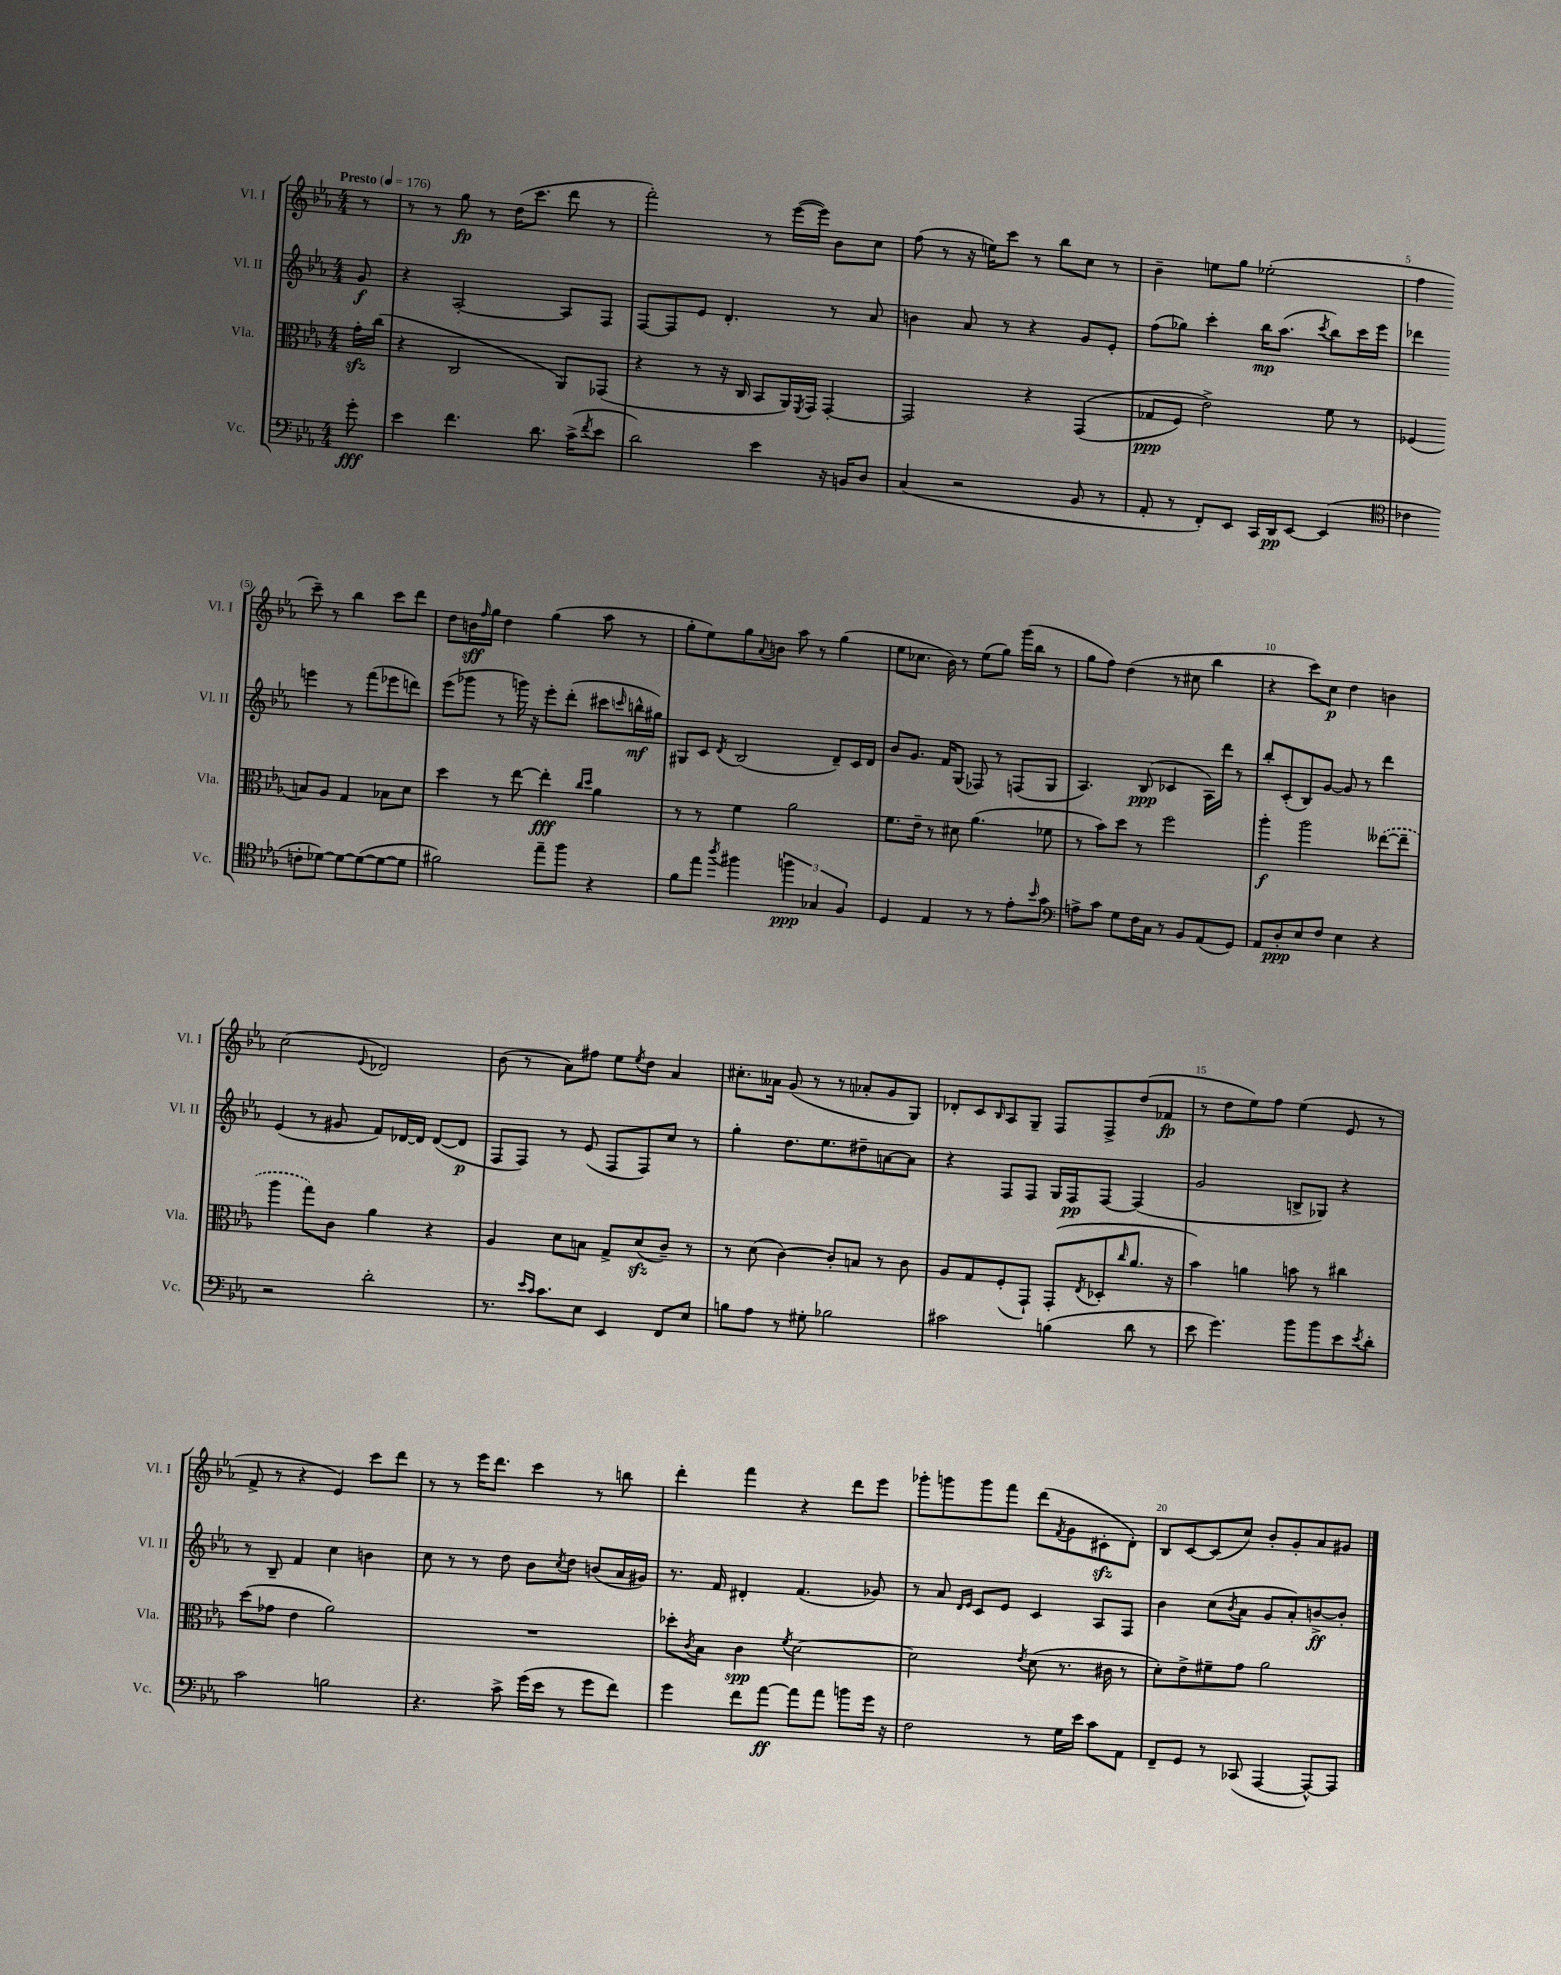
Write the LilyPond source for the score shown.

<<
\new StaffGroup <<
\new Staff = "s0" \with { instrumentName = "Vl. I" shortInstrumentName = "Vl. I" } {
    \clef treble \key ees \major \numericTimeSignature \time 4/4 \partial 8 \tempo "Presto" 4 = 176
    r8 |
    r8 r8 g''8\fp r8 d''16( c'''8. d'''8 r8 |
    f'''2-.) r8 ees'''16~( ees'''16) bes'8 c''8 |
    f''8( r8 r16 e''16) c'''8 r8 bes''8 c''8 r8 |
    bes'4-- e''8 g''8 ees''2-.( |
    f''4 c'''8--) r8 bes''4 c'''8 d'''8 |
    d''8 b'16\sff \grace { f''16 } g''16 d''4 g''4( aes''8 r8 |
    g''8-. ees''8) g''8 \appoggiatura { aes'8 } b'8 aes''8 r8 g''4( |
    ees''8 ces''8. bes'16) r8 ees''8( g''8) g'''16( bes''16 r8 |
    g''8 f''8) d''4( r8 cis''8 bes''4 |
    r4 c'''8) c''8\p d''4 b'4 |
    c''2( \appoggiatura { ees'8 } des'2) |
    bes'8( r8 aes'8) fis''8 ees''8 \acciaccatura { ees''8 } d''8 aes'4 |
    cis''8.-. aeses'16 g'8( r8 r8 aes'8-. g'8 g8) |
    des'8-. c'8 \grace { bes16 } aes8 g8-- f8 f8-> d''8( fes'8\fp |
    r8 d''8 ees''8) f''8 ees''4( ees'8 r8 |
    f'8-> r8 r4 ees'4) c'''8 d'''8 |
    r8 r8 ees'''16 d'''8. c'''4 r8 b''8 |
    d'''4-. f'''4 r4 d'''8 ees'''8 |
    ges'''8-. g'''8 g'''8 f'''8 d'''8( \acciaccatura { f'8 } g'8 cis'8-.\sfz d'8-.) |
    bes8 c'8~ c'8( c''8) bes'8-. g'8-. aes'8 gis'8 \bar "|." |
}
\new Staff = "s1" \with { instrumentName = "Vl. II" shortInstrumentName = "Vl. II" } {
    \clef treble \key ees \major \numericTimeSignature \time 4/4 \partial 8
    g'8\f |
    r4 aes2~-. aes8 f8 |
    f8~ f8 ees'8 d'4.-. r8 aes'8 |
    b'4 aes'8 r8 r4 g'8 ees'8-. |
    f''8( ges''8) c'''4-. bes''16\mp aes''8.( \acciaccatura { c'''8 } bes''8) c'''16 ees'''16 |
    des'''4 e'''4 r8 f'''8( ees'''8 d'''8) |
    ees'''8( ges'''8 r8 g'''16) r16 ees'''8-. d'''8-.( cis'''8 \grace { c'''16 } b''16-^\mf gis''16) |
    gis8 c'8 \acciaccatura { d'8 } bes2( d'8--) c'16 d'16 |
    bes'8 g'8. f'16 g8( fes8) r8 f8( g8 |
    aes4.) bes8\ppp( ces'4 aes16) d'''16 r8 |
    bes''8-. c'8-.( bes8) g'8~ g'8 r8 d'''4 |
    ees'4( r8 gis'8 f'8) des'16~ des'16 des'8~( des'8\p |
    f8 f8) r8 ees'8( f8 f8) c''8 r8 |
    g''4-. d''8. ees''8. dis''8-- a'8~ a'8 |
    r4 f8 f8 g16 f16\pp f8~ f4( |
    g'2 b8-> ges8) r4 |
    r8 bes8-- f'4 c''4 b'4 |
    c''8 r8 r8 d''8 bes'8 \acciaccatura { c''8 } d''8 b'8( aes'16 gis'16) |
    r8. f'16 dis'4-. f'4.( ges'8) |
    r8 aes'8 \grace { d'16 ees'16 } c'8 ees'8 c'4 aes8 f8 |
    bes'4 c''8( \acciaccatura { bes'8 } aes'8 g'8 aes'8-.) b'8~->\ff b'8-. \bar "|." |
}
\new Staff = "s2" \with { instrumentName = "Vla." shortInstrumentName = "Vla." } {
    \clef alto \key ees \major \numericTimeSignature \time 4/4 \partial 8
    g'16-.\sfz c''16( |
    r4 c2 aes,8) ges,8( |
    r4 r8 r16 c16 bes,8 aes,16) \acciaccatura { f,8 } g,16 g,4~-. |
    g,2 r4 g,4(\( |
    ges8\ppp f8) ees'2->\) f'8 r8 |
    fes4( b8) aes8 g4 bes8 d'8 |
    d''4 r8 ees''8~ ees''4-.\fff \grace { c''16 d''16 } aes'4 |
    r8 r8 f'4 aes'2 |
    f'8. ees'16-- r8 dis'8 aes'4.( fes'8 |
    r8 bes'8) d''8 r8 f''2 |
    aes''4-.\f aes''2 \once \slurDashed eeses''8~( eeses''8-- |
    aes''4 g''8) c'8 aes'4 r4 |
    aes4 d'8 b8 g8-> d'8\sfz( c'8--) r8 |
    r8 d'8( c'4~) c'8-. b8 r8 c'8 |
    aes8 g8 f8-.( g,8-!) g,8-.( \acciaccatura { ees8 } des8-. \grace { c''16 } aes'8. r16 |
    bes'4) a'4 b'8 r8 cis''4 |
    d''8( ges'8 ees'4 aes'2) |
    R1 |
    des''8-. \acciaccatura { c'8 } bes8 c'4\spp \acciaccatura { f'8 } d'2~ |
    d'2 \acciaccatura { ees'8 } d'8( r8. cis'16 r8 |
    d'8-.) ees'8-> fis'8-- g'8 aes'2 \bar "|." |
}
\new Staff = "s3" \with { instrumentName = "Vc." shortInstrumentName = "Vc." } {
    \clef bass \key ees \major \numericTimeSignature \time 4/4 \partial 8
    g'8-.\fff |
    ees'4 f'4. d'8. c'16->( \acciaccatura { f'8 } ees'8 |
    d'2) ees'4 r16 b,16 d8 |
    c4( r2 bes,8 r8 |
    aes,8-. r8 f,8-.) ees,8 c,16 d,16\pp ees,8~ ees,4( |
    \clef tenor ces'4 c'8-. des'8~) des'8~ des'8~( des'8~ des'8 |
    fis'2) ees''8-- f''8 r4 |
    f'8 ees''8 \acciaccatura { aes''8 } fis''4 \tuplet 3/2 { f''4\ppp ges4 f4 } |
    d4 ees4 r8 r8 ees'8-. \grace { bes'16 } g'8 |
    \clef bass a8-> c'8 g8 f16 c16 r8 bes,8 aes,8( g,8) |
    aes,8 d8-.\ppp ees8 f8 ees4 r4 |
    r2 d'2-. |
    r8. \grace { ees'16 c'16 } c'8. ees8 ees,4 f,8 ees8 |
    b8 aes8 r8 gis8-. bes2 |
    cis'2 b4( d'8 r8 |
    ees'8 g'4.) bes'8 bes'8 ees'8 \acciaccatura { ees'8 } d'8-. |
    c'2 b2 |
    r4. c'8-> g'16( ees'16 r8 g'8 f'8) |
    g'4 f'8 aes'8~\ff aes'8 aes'8 b'8 g'16 r16 |
    f2 r8 g16 ees'16 c'8 aes,8 |
    f,8-- g,8 r8 ces,8( aes,,4~ aes,,8~-^) aes,,8 \bar "|." |
}
>>
>>
\layout { \context { \Score \override BarNumber.break-visibility = ##(#f #t #t) barNumberVisibility = #(every-nth-bar-number-visible 5) } }
